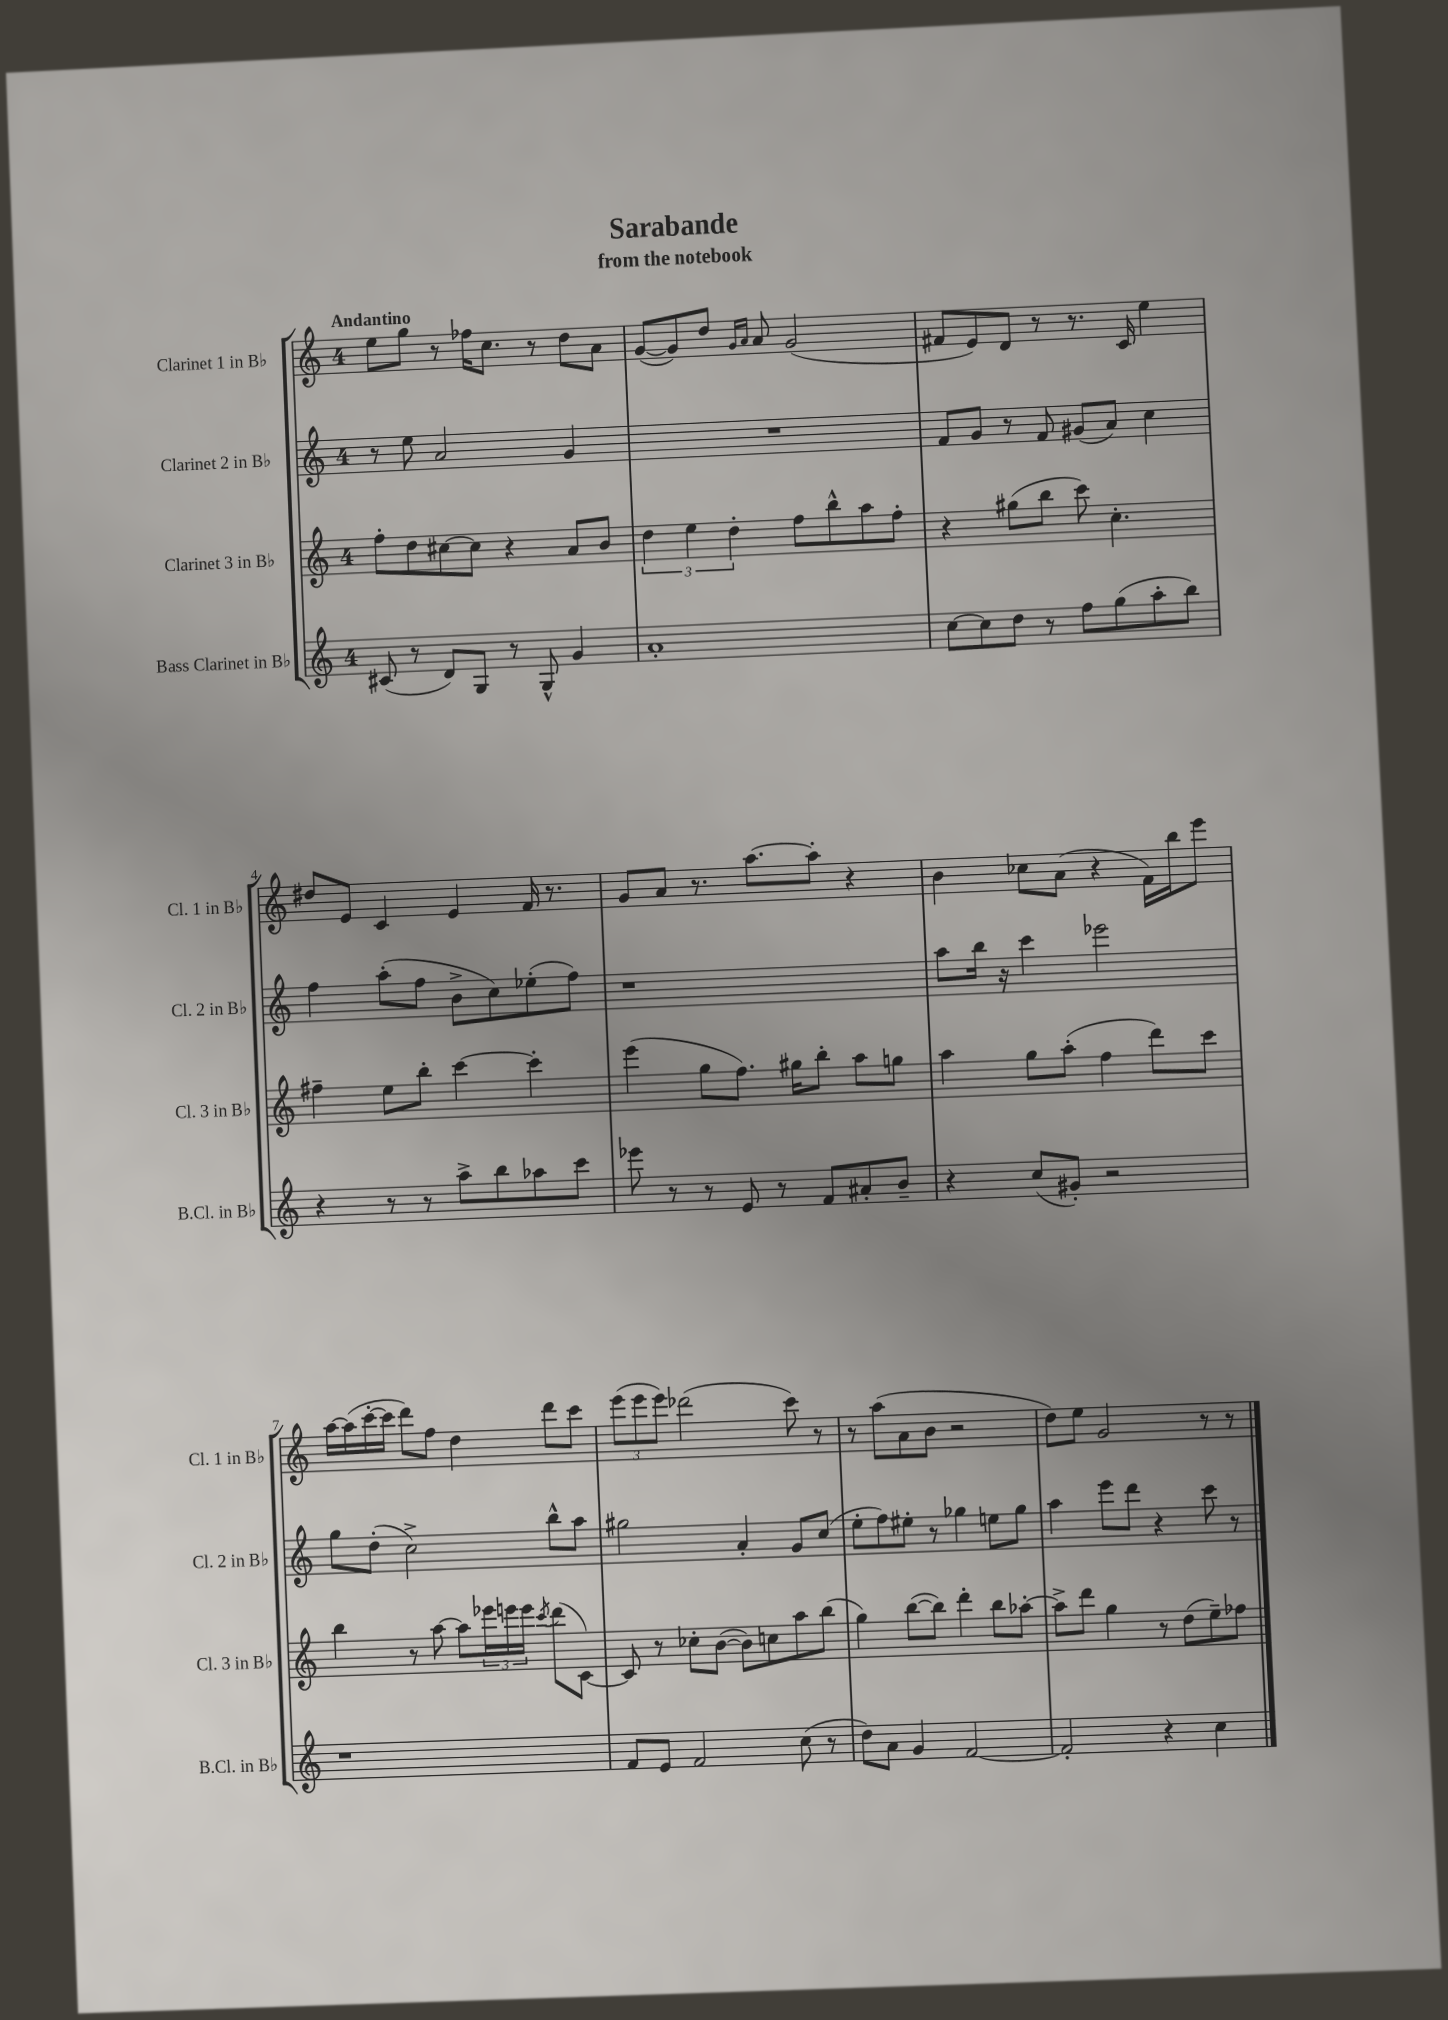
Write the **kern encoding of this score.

**kern	**kern	**kern	**kern
*staff4	*staff3	*staff2	*staff1
*clefG2	*clefG2	*clefG2	*clefG2
*k[]	*k[]	*k[]	*k[]
*M4/4	*M4/4	*M4/4	*M4/4
(8c#	8ff'	8r	8ee
8r	8dd	8ee	8gg
8d)	[8cc#	2a	8r
8G	8cc#]	.	16ff-
.	.	.	8.cc
8r	4r	.	.
8G^^	.	.	8r
4g	8a	4g	8dd
.	8b	.	8a
=	=	=	=
1a'	6dd	1r	([8g
.	.	.	8g])
.	6ee	.	.
.	.	.	8dd
.	6dd'	.	.
.	.	.	16qqg
.	.	.	16qqa
.	.	.	8a
.	8ff	.	(2g
.	8bb^^	.	.
.	8aa	.	.
.	8ff'	.	.
=	=	=	=
[8cc	4r	8f	8f#
8cc]	.	8g	8e)
8dd	(8gg#	8r	8d
8r	8bb	8f	8r
8ff	8ccc)	(8g#	8.r
(8gg	4.cc'	8a)	.
.	.	.	16c
8aa'	.	4cc	4ee
8bb)	.	.	.
=	=	=	=
4r	4ff#~	4ff	8dd#
.	.	.	8e
8r	8ee	(8aa'	4c
8r	8bb'	8ff	.
8aa^	[4ccc	8b^	4e
8bb	.	8cc)	.
8aa-	4ccc']	(8ee-'	16f
.	.	.	8.r
8ccc	.	8ff)	.
=	=	=	=
8eee-	(4eee	1r	8g
8r	.	.	8a
8r	8gg	.	8.r
8e	8.ff)	.	.
.	.	.	[8.aa
8r	.	.	.
.	16gg#	.	.
8f	8bb'	.	8aa']
8a#'	8aa	.	4r
8b~	8gg	.	.
=	=	=	=
4r	4aa	8aa	4b
.	.	16bb	.
.	.	16r	.
(8cc	8gg	4ccc	8cc-
8g#')	(8aa'	.	(8a
2r	4ff	2eee-	4r
.	8ddd)	.	16f)
.	.	.	16bb
.	8ccc	.	8eee
=	=	=	=
1r	4bb	8gg	[16aa
.	.	.	(16aa]
.	.	(8dd'	[16ccc'
.	.	.	16ccc]
.	8r	2cc^)	8ddd)
.	[8aa	.	8ff
.	8aa]	.	4dd
.	24eee-	.	.
.	24eee	.	.
.	24eee	.	.
.	8qccc	.	.
.	(8ddd	8bb^^	8ddd
.	[8c)	8aa	8ccc
=	=	=	=
8f	8c]	2gg#	(12eee
.	.	.	12eee
8e	8r	.	.
.	.	.	12eee)
2f	8cc-'	.	(2ddd-
.	([8b	.	.
.	8b])	4a'	.
.	8cc	.	.
(8cc	8aa	8g	8ccc)
8r	(8bb	(8cc	8r
=	=	=	=
8dd)	4gg)	8ee'	8r
8a	.	8ff)	(8aa
4g	([8bb	8ee#'	8a
.	8bb])	8r	8b
[2f	4ddd'	4gg-	2r
.	8bb	8ee	.
.	[8aa-'	8gg-	.
=	=	=	=
2f']	8aa-^]	4aa	8dd)
.	8ddd	.	8ee
.	4gg	8eee	2g
.	.	8ddd	.
4r	8r	4r	.
.	(8dd	.	.
4cc	8ee~)	8ccc	8r
.	8ff-	8r	8r
==	==	==	==
*-	*-	*-	*-
